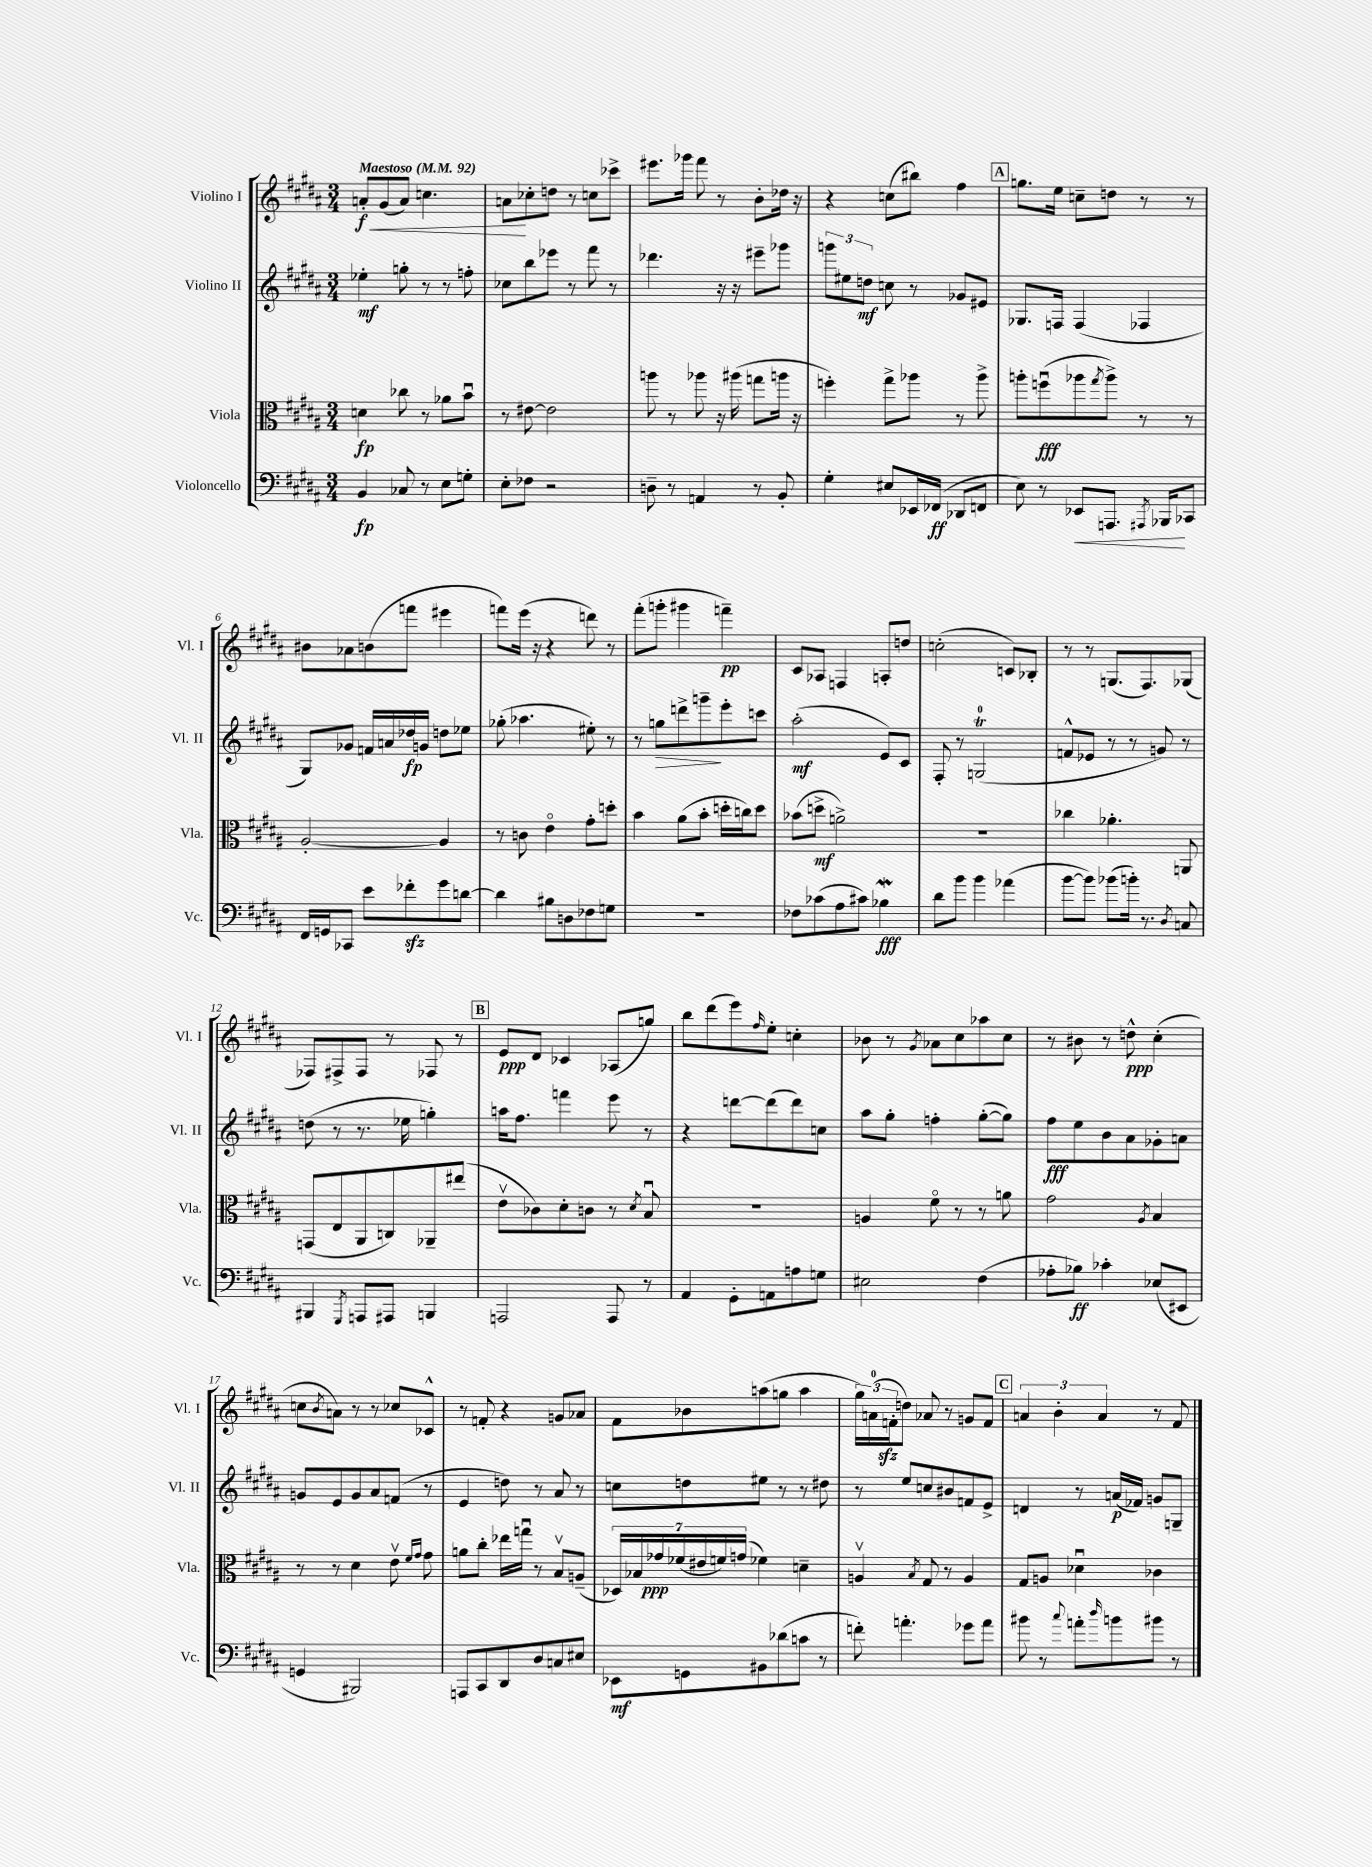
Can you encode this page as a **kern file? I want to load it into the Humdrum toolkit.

**kern	**kern	**kern	**kern
*staff4	*staff3	*staff2	*staff1
*clefF4	*clefC3	*clefG2	*clefG2
*k[f#c#g#d#a#]	*k[f#c#g#d#a#]	*k[f#c#g#d#a#]	*k[f#c#g#d#a#]
*M3/4	*M3/4	*M3/4	*M3/4
*MM92	*MM92	*MM92	*MM92
4BB	4d	4ee-'	8a'
.	.	.	(8g#
8C-	8cc-	8gg'	8a)
8r	8r	8r	4.cc
8E	8a-	8r	.
8G'	8bu	8ff'	.
=	=	=	=
8E'	8r	8cc-	8a
8F-	[8e#	8bb	8cc-'
2r	2e#]	8eee-	8dd
.	.	8r	8r
.	.	8fff#	8cc
.	.	8r	8ccc-^
=	=	=	=
8D~	8aa	4.ddd-	8.eee#
8r	8r	.	.
.	.	.	16ggg-
4AA	8aa-	.	8fff#
.	16r	16r	8r
.	(16aa#	16r	.
8r	8gg	8eee#~	8b'
8BB'	16aa	8ggg-	16dd-
.	16r	.	16r
=	=	=	=
4G#'	4ff')	12ggg	4r
.	.	12ee#	.
.	.	12dd	.
8E#	8gg#^	8cc	(8cc
16EE-	8aa-	8r	8bb#)
(16FF-	.	.	.
8DD-	8r	8g-	4ff#
8FF	8aa-^	8e#	.
=	=	=	=
8E)	8aa'	8.G-	8.gg
8r	(8ffu	.	.
.	.	16F	16ee
8EE-	8aa-	(4F	8cc~
.	8qgg#	.	.
8.AAA	8aa-^)	.	8dd
.	8r	4F-	8r
8qAAA#	.	.	.
16BBB-	.	.	.
8CC-	8r	.	8r
=	=	=	=
16FF#	[2A#'	8G#)	8b#
16GG	.	.	.
8CC-	.	8g-	8a-
8e	.	16f	(8b
.	.	16a	.
8f-'	.	16dd-	8fff
.	.	16g	.
8g#	4A#]	8dd	4eee#
[8d	.	8ee-	.
=	=	=	=
4d]	8r	(8gg-'	8fff)
.	8c	4.aa-	(16eee
.	.	.	16r
8B#	4eo	.	4r
8D	.	.	.
8F-	8g#'	8ee#')	8ddd)
8G	8dd'	8r	8r
=	=	=	=
2.r	4b	8r	(8fff#'
.	.	8gg	8ggg'
.	(8a#	8ddd^	4ggg#
.	8b'	8ggg~	.
.	16dd'	8eee'	4fff~)
.	16cc)	.	.
.	8dd	8ccc	.
=	=	=	=
8F-	(8b-	(2aa#'	8c#
(8c-	8dd^	.	8A-
8A#	2a^)	.	4F
8c#)	.	.	.
4B-	.	8e)	8A'
.	.	8c#	8dd
=	=	=	=
8d#	2.r	8F#'	(2cc'
8b	.	8r	.
4b	.	(2G	.
(4a-	.	.	8c)
.	.	.	8B-'
=	=	=	=
[8b	4cc-	8f^^	8r
8b])	.	8e-	8r
(8b-	4.a-'	8r	(8.G
16b')	.	8r	.
8.r	.	.	8.F#)
.	.	8g)	.
8qD#	.	.	.
8C	8AA	8r	(8G-
=	=	=	=
4BBB#	(8GG	(8dd	8F-)
.	8E	8r	8F#^
8qGGG#	.	.	.
8AAA	8AA#	8.r	8F#
8AAA#	8C)	.	8r
.	.	16ee-	.
4BBB	8AA-~	4gg')	8F-
.	(8ee#	.	8r
=	=	=	=
2AAA	8ev	16aa	8e
.	.	8.ff#	.
.	8c-)	.	8d#
.	8d#'	4fff	4c-
.	8c	.	.
8AAA	8r	8eee	(8A-
.	8qd#	.	.
8r	8Bu	8r	8gg)
=	=	=	=
4AA#	2.r	4r	8bb
.	.	.	(8ddd#
8GG#'	.	[8ddd	8eee)
.	.	.	16qqff#
8AA	.	(8ddd]	8ee'
8A	.	8ddd)	4cc'
8G	.	8cc	.
=	=	=	=
2E#	4A	8aa#	8b-
.	.	8gg#'	8r
.	.	.	8qg#
.	8f#o	4ff'	8a-
.	8r	.	8cc#
(4F#	8r	([8gg#'	8aa-
.	8a	8gg#])	8cc#
=	=	=	=
8A-'	2g#	8ff#	8r
8B-)	.	8ee	8b#
4c-'	.	8b	8r
.	.	8a#	8dd^^
.	8qA#	.	.
(8E-	4B	8g-'	(4cc#'
8EE#	.	8a	.
=	=	=	=
4GG	8r	8g	8cc
.	.	.	8qb
.	8r	8e	8a)
2BBB#)	4d#	8g	8r
.	.	8a#	8r
.	8ev	(8f	8cc-
.	16qqf#	.	.
.	16qqg#	.	.
.	8g#	8r	8c-^^
=	=	=	=
8AAA	8a	4e	8r
8CC#	8cc#'	.	8f'
8DD#	16ee-	8dd)	4r
.	16ggu	.	.
8D#	8r	8r	.
8C	8Bv	8a#	8g
8E#	(8A~	8r	8a-
=	=	=	=
8EE-	28D-)	8cc	8f#
.	28B-	.	.
.	28g-	.	.
.	(28f-	.	.
8GG	.	8dd	8b-
.	28e#	.	.
.	28f)	.	.
.	(28g	.	.
8BB#	4f-)	8ee#	(8aa
(8d-	.	8r	8gg
8c	4d~	8r	4aa
8r	.	8dd#	.
=	=	=	=
8f')	4Av	8r	24gg#)
.	.	.	(24a
.	.	.	24f'
4.a'	.	8ee	8dd)
.	8qB	.	.
.	8G#	8cc	8a-
.	8r	8b#	8r
8g-	4A	8f	8g
8a	.	8e^	8f
=	=	=	=
8b#	8G#	4d	6a
8r	8A	.	.
.	.	.	6b'
8qqcc#	.	.	.
8a'	4d-u	8r	.
.	.	.	6a
16qqdd#	.	.	.
8b	.	(16a	.
.	.	16f-)	.
8b#	4c-	8g	8r
8r	.	8G~	8f#
==	==	==	==
*-	*-	*-	*-
